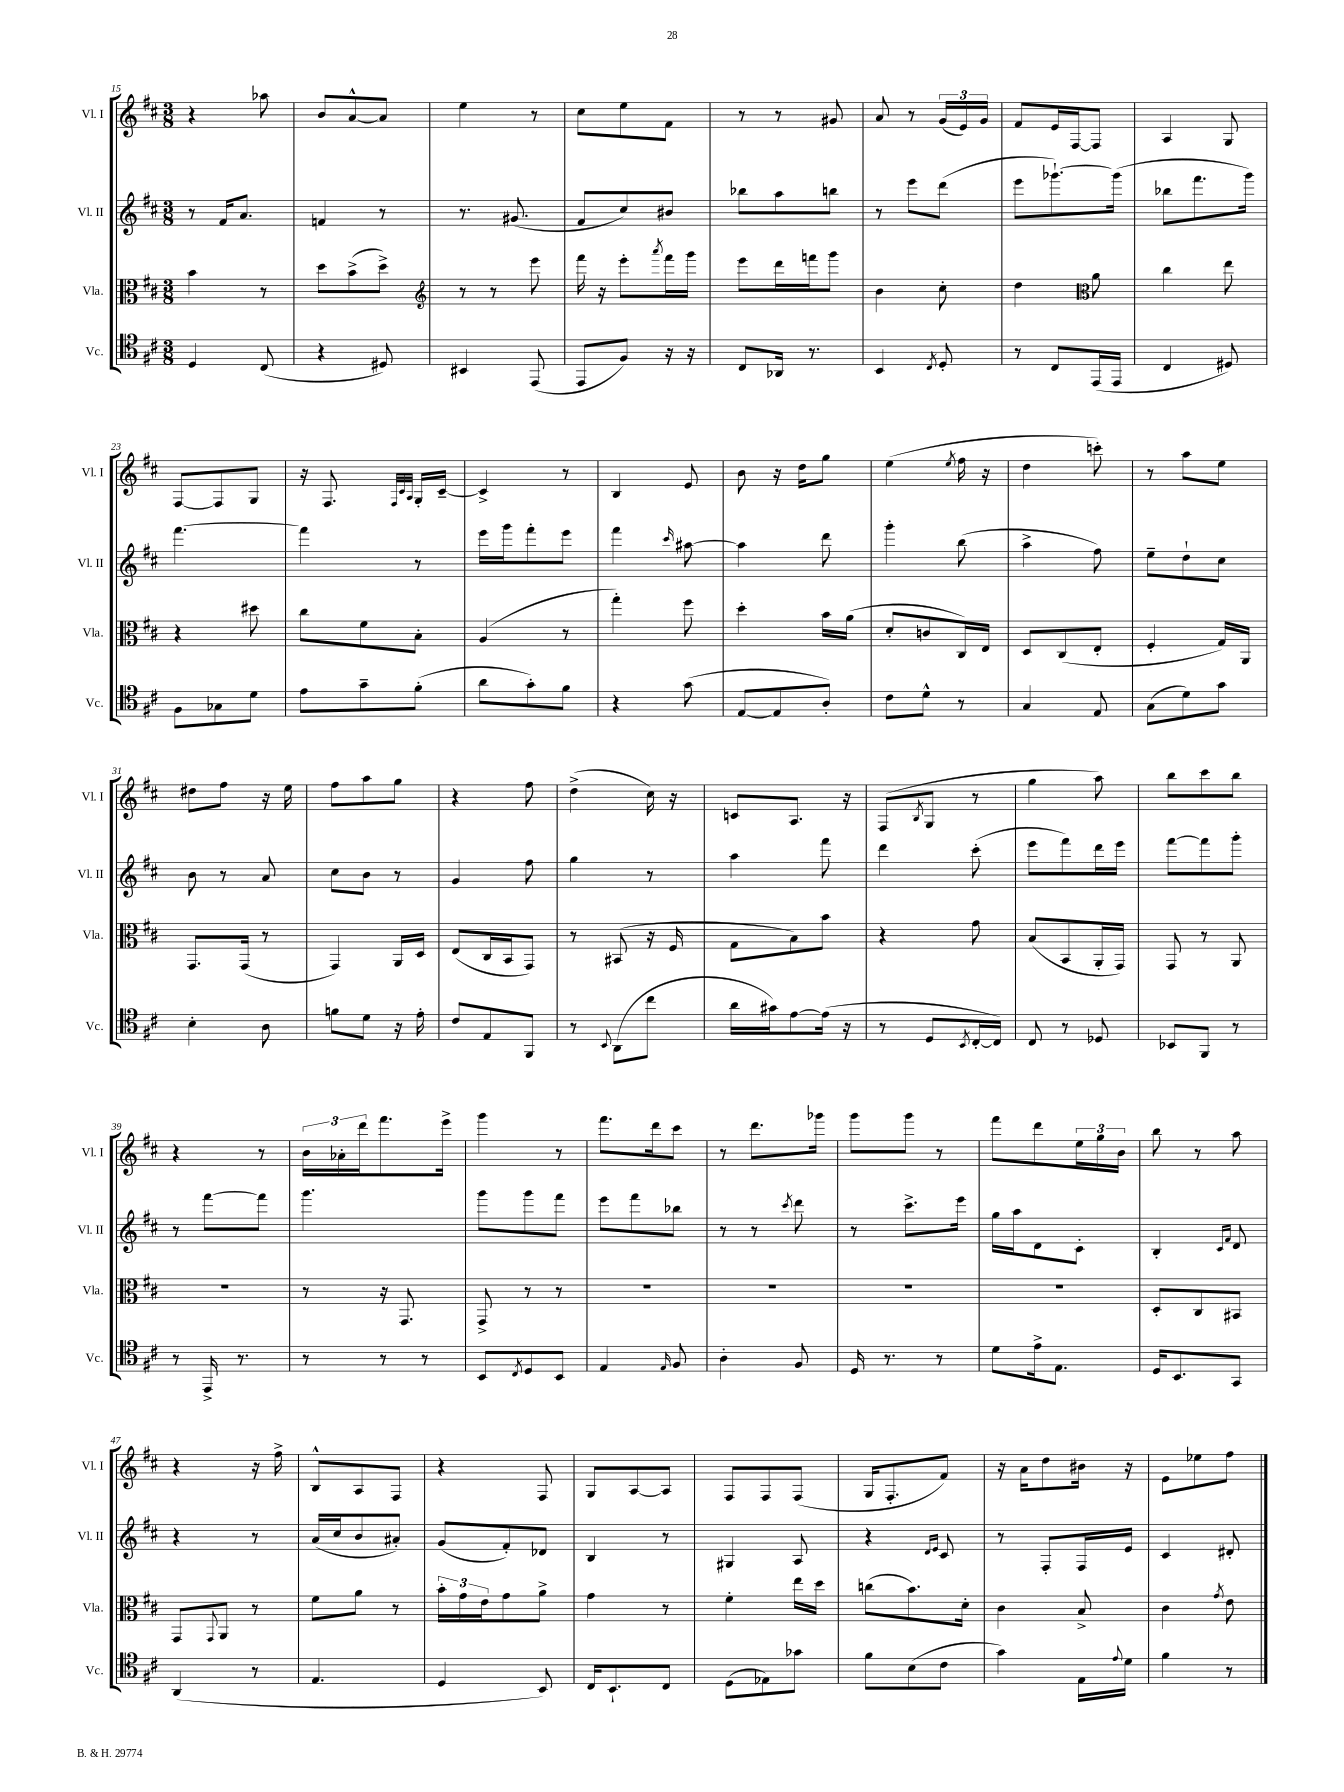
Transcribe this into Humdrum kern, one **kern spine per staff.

**kern	**kern	**kern	**kern
*staff4	*staff3	*staff2	*staff1
*clefC4	*clefC3	*clefG2	*clefG2
*k[f#c#]	*k[f#c#]	*k[f#c#]	*k[f#c#]
*M3/8	*M3/8	*M3/8	*M3/8
4D/	4b\	8r	4r
.	.	16f#/LK	.
.	.	8.a/J	.
(8C#/	8r	.	8aa-\
=	=	=	=
4r	8dd\L	4f/	8b/L
.	(8b^\	.	[8a^^/
8D#/)	8dd^\J)	8r	8a/]J
=	=	=	=
*	*clefG2	*	*
4BB#/	8r	8.r	4ee\
.	8r	.	.
.	.	(8.g#/	.
(8EE/	8eee\	.	8r
=	=	=	=
8EE/L	16fff#\	8f#/L	8cc#\L
.	16r	.	.
8F#/J)	8eee'\L	8cc#/)	8ee\
.	8qaaa/	.	.
16r	16fff#\L	8b#/J	8f#\J
16r	16ggg\JJ	.	.
=	=	=	=
8C#/L	8eee\L	8bb-\L	8r
16AA-/Jk	16ddd\L	8aa\	8r
8.r	16fff\J	.	.
.	8ggg\J	8bb\J	8g#/
=	=	=	=
4BB/	4b\	8r	8a/
.	.	8eee\L	8r
8qC#/	.	.	.
8D'/	8cc#'\	(8ddd\J	(24g/LL
.	.	.	24e/)
.	.	.	24g/JJ
=	=	=	=
8r	4dd\	8eee\L	8f#/L
8C#/L	.	[8.ggg-`\)	16e/L
.	.	.	[16F#/J
*	*clefC3	*	*
(16EE/L	8a\	.	8F#/]J
16EE/JJ	.	(16ggg-\]Jk	.
=	=	=	=
4C#/	4cc#\	8bb-\L	4A/
.	.	8.fff#\	.
8D#/)	8ee\	.	8G/
.	.	16ggg\Jk)	.
=	=	=	=
8F#\L	4r	[4.fff#\	[8F#/L
8G-\	.	.	8F#/]
8d\J	8dd#\	.	8G/J
=	=	=	=
8e\L	8cc#\L	4fff#\]	16r
.	.	.	8.F#/
8g~\	8f#\	.	.
.	.	.	32qqF#/LLL
.	.	.	32qqc#/
.	.	.	32qqA/JJJ
(8f#'\J	8B'\J	8r	16G'/LL
.	.	.	[16c#~/JJ
=	=	=	=
8a\L	(4A/	16eee\LL	4c#^/]
.	.	16ggg\J	.
8g'\)	.	8fff#'\	.
8f#\J	8r	8eee\J	8r
=	=	=	=
4r	4gg'\)	4fff#\	4B/
.	.	16qqccc#/	.
(8g\	8ff#\	[8aa#\	8e/
=	=	=	=
[8E/L	4dd'\	4aa#\]	8b\
8E/]	.	.	16r
.	.	.	16dd\LK
8A'/J)	16b\LL	8ddd\	8gg\J
.	(16a\JJ	.	.
=	=	=	=
8c#\L	8d'/L	4ggg'\	(4ee\
8d^^\J	8c/	.	.
.	.	.	8qee/
8r	16C#/L)	(8bb\	16ff#\
.	16E/JJ	.	16r
=	=	=	=
4G/	8D/L	4aa^\	4dd\
.	(8C#/	.	.
8E/	8E'/J	8ff#\)	8ccc'\)
=	=	=	=
(8G\L	4F#'/	8ee~\L	8r
8d\)	.	8dd`\	8aa\L
8g\J	16G/LL)	8cc#\J	8ee\J
.	16AA/JJ	.	.
=	=	=	=
4B'\	8.GG/L	8b\	8dd#\L
.	.	8r	8ff#\J
.	(16GG/Jk	.	.
8A\	8r	8a/	16r
.	.	.	16ee\
=	=	=	=
8f\L	4GG/)	8cc#\L	8ff#\L
8d\J	.	8b\J	8aa\
16r	16AA/LL	8r	8gg\J
16e'\	16D/JJ	.	.
=	=	=	=
8c#/L	(8E/L	4g/	4r
8E/	16C#/L	.	.
.	16BB/J	.	.
8FF#/J	8GG/J)	8ff#\	8ff#\
=	=	=	=
8r	8r	4gg\	(4dd^\
8qqBB/	.	.	.
(8AA\L	(8BB#/	.	.
8cc#\J	16r	8r	16cc#\)
.	16F#/	.	16r
=	=	=	=
16a\LL	8G\L	4aa\	8c/L
16g#\J)	.	.	.
[8e\	8B\)	.	8.A/J
(16e\]Jk	8b\J	8fff#\	.
16r	.	.	16r
=	=	=	=
8r	4r	4ddd\	(8F#/L
.	.	.	8qB/
8D/L	.	.	8G/J
8qBB/	.	.	.
[16C#'/L	8g\	(8ccc#'\	8r
16C#/]JJ)	.	.	.
=	=	=	=
8C#/	(8B/L	8eee\L	4gg\
8r	8BB/	8fff#\)	.
8D-/	16AA'/L	16ddd\L	8aa\)
.	16GG/JJ)	16eee\JJ	.
=	=	=	=
8BB-/L	8GG/	[8fff#\L	8bb\L
8FF#/J	8r	8fff#\]	8ccc#\
8r	8AA/	8ggg'\J	8bb\J
=	=	=	=
8r	4.r	8r	4r
16EE^/	.	[8fff#\L	.
8.r	.	.	.
.	.	8fff#\]J	8r
=	=	=	=
8r	8r	4.ggg\	24b\LL
.	.	.	24a-'\
.	.	.	24ddd\J
8r	16r	.	8.fff#\
.	8.GG/	.	.
8r	.	.	.
.	.	.	16eee^\Jk
=	=	=	=
8BB/L	8GG^/	8ggg\L	4ggg\
8qC#/	.	.	.
8D/	8r	8ggg\	.
8BB/J	8r	8fff#\J	8r
=	=	=	=
4E/	4.r	8eee\L	8.fff#\L
.	.	8fff#\	.
.	.	.	16ddd\k
16qqE/	.	.	.
8F#/	.	8bb-\J	8ccc#\J
=	=	=	=
4A'\	4.r	8r	8r
.	.	8r	8.ddd\L
.	.	8qccc#/	.
8F#/	.	8ddd\	.
.	.	.	16ggg-\Jk
=	=	=	=
16D/	4.r	8r	8ggg\L
8.r	.	.	.
.	.	8.ccc#^\L	8ggg\J
8r	.	.	8r
.	.	16eee\Jk	.
=	=	=	=
8d\L	4.r	16gg\LL	8fff#\L
.	.	16aa\J	.
16e^\k	.	8d\	8ddd\
8.E\J	.	.	.
.	.	8c#'\J	24ee\L
.	.	.	24gg\
.	.	.	24b\JJ
=	=	=	=
16D/LK	8D'/L	4B'/	8bb\
8.BB/	.	.	.
.	8C#/	.	8r
.	.	16qqc#/LL	.
.	.	16qqf#/JJ	.
8GG/J	8BB#/J	8d/	8aa\
=	=	=	=
(4AA/	8GG/L	4r	4r
.	8qqGG/	.	.
.	8AA/J	.	.
8r	8r	8r	16r
.	.	.	16ff#^\
=	=	=	=
4.E/	8f#\L	(16a/LL	8B^^/L
.	.	16cc#/J	.
.	8a\J	8b/	8A/
.	8r	8a#'/J)	8F#/J
=	=	=	=
4D/	24b'\LL	(8g/L	4r
.	24g\	.	.
.	24e\J	.	.
.	8g\	8f#'/)	.
8BB/)	8a^\J	8d-/J	8F#/
=	=	=	=
16C#/LK	4g\	4B/	8G/L
8.BB`/	.	.	.
.	.	.	[8A/
8C#/J	8r	8r	8A/]J
=	=	=	=
(8D\L	4f#'\	4G#/	8F#/L
8E-\)	.	.	8F#/
8g-\J	16ee\LL	8A/	(8F#/J
.	16dd\JJ	.	.
=	=	=	=
8f#\L	(8cc\L	4r	16G/LK
.	.	.	8.F#'/
(8B\	8.b\)	.	.
.	.	16qqd/LL	.
.	.	16qqe/JJ	.
8c#\J	.	8c#/	8f#/J)
.	16d'\Jk	.	.
=	=	=	=
4g\)	4c#\	8r	16r
.	.	.	16a\LK
.	.	8F#'/L	8dd\
16E\LL	8B^/	16F#/L	16b#\Jk
8qqe/	.	.	.
16d\JJ	.	16e/JJ	16r
=	=	=	=
4f#\	4c#\	4c#/	8e\L
.	.	.	8ee-\
.	8qg/	.	.
8r	8e\	8d#'/	8ff#\J
==	==	==	==
*-	*-	*-	*-
